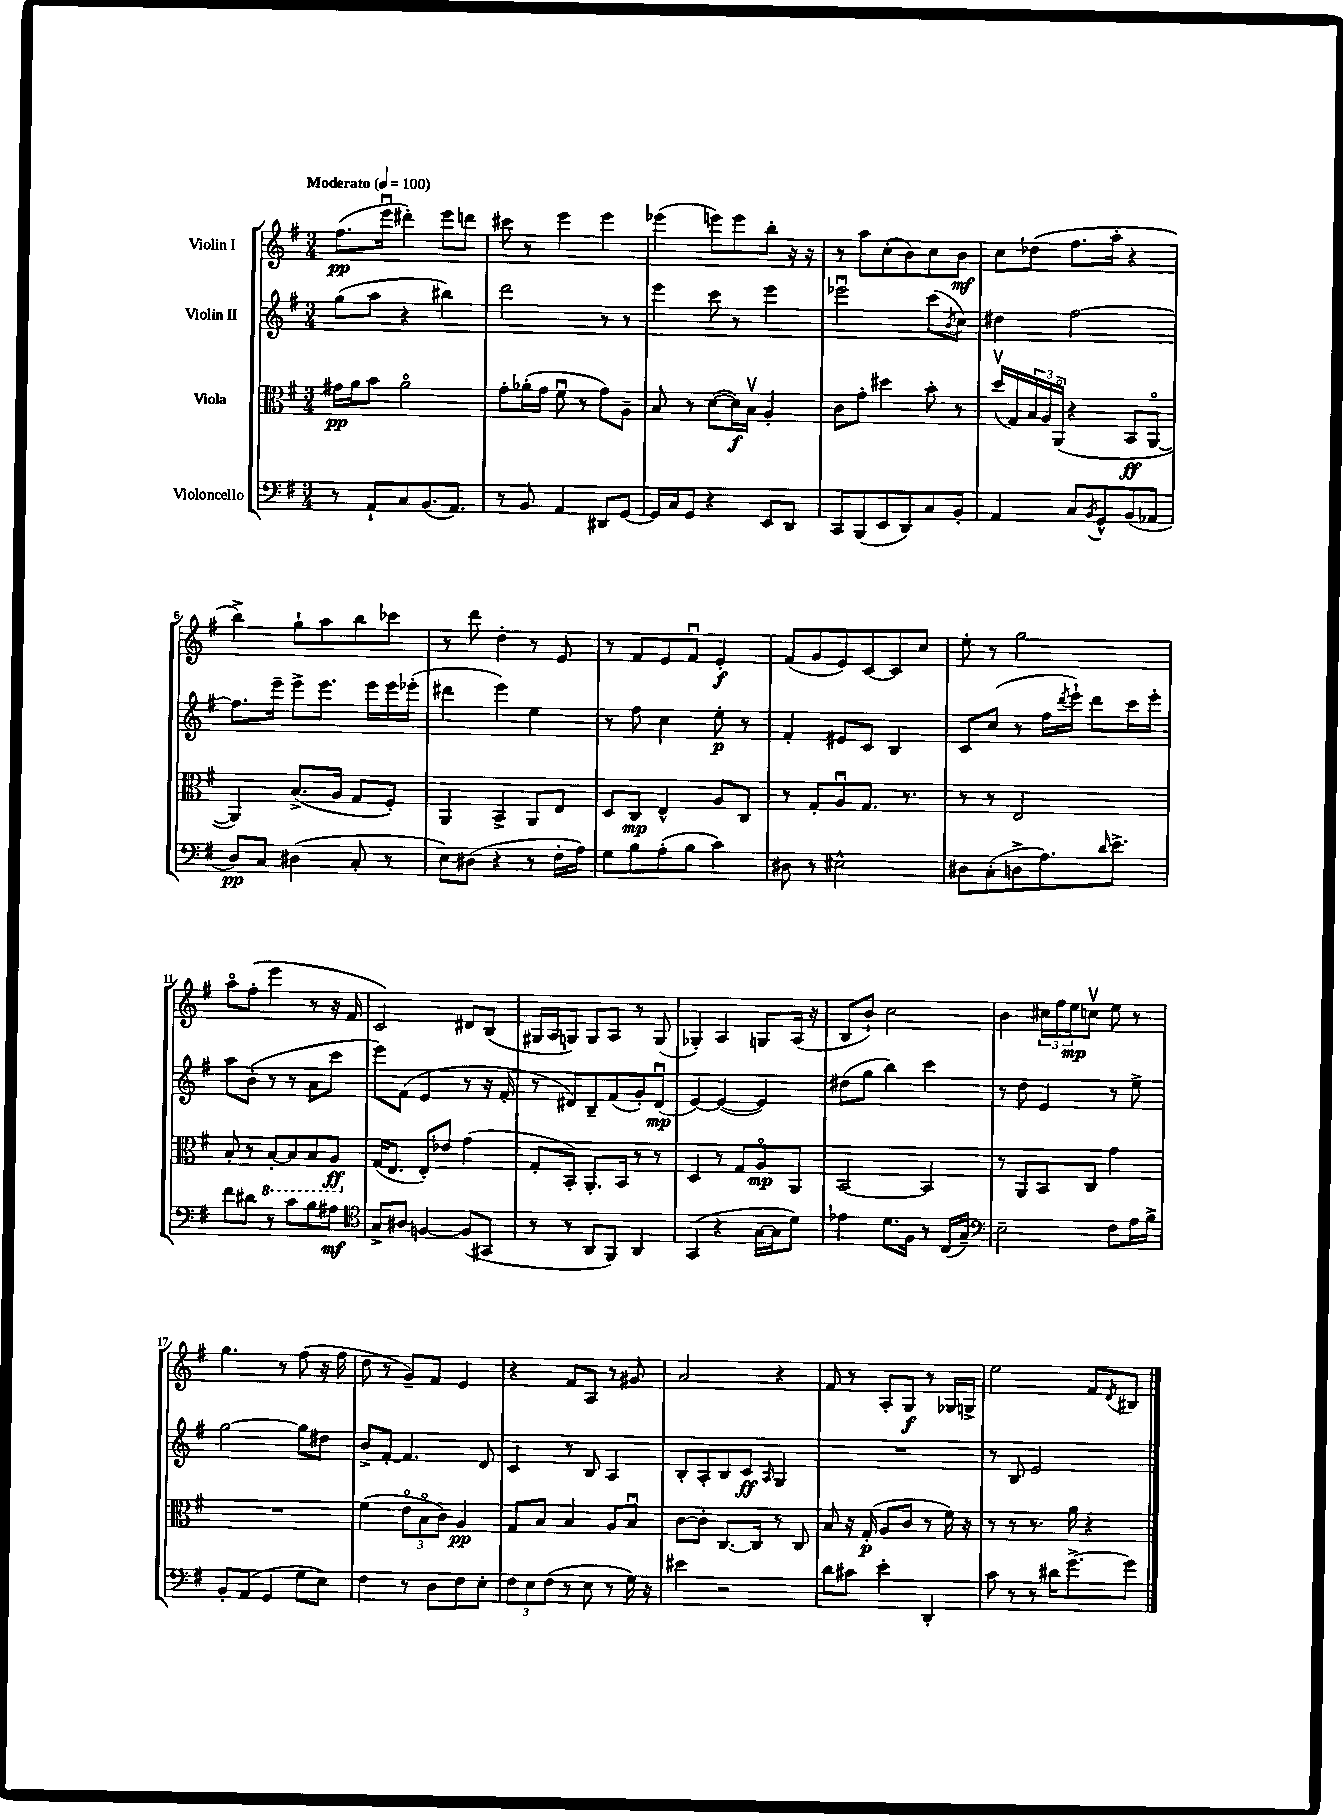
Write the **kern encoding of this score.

**kern	**kern	**kern	**kern
*staff4	*staff3	*staff2	*staff1
*clefF4	*clefC3	*clefG2	*clefG2
*k[f#]	*k[f#]	*k[f#]	*k[f#]
*M3/4	*M3/4	*M3/4	*M3/4
*MM100	*MM100	*MM100	*MM100
8r	16g#	(8gg	(8.ff#
.	16a	.	.
8AA`	8b	8aa	.
.	.	.	16eeeu
8C	2ao	4r	4ddd#')
(8.BB	.	.	.
.	.	4bb#)	8eee
8.AA)	.	.	.
.	.	.	8ddd
=	=	=	=
8r	8g'	2ddd	8ccc#
8BB	(16a-'	.	8r
.	16g	.	.
4AA	8f#u	.	4eee
.	8r	.	.
8DD#	8g)	8r	4eee
[8GG	8A~	8r	.
=	=	=	=
16GG]	8B	4eee	(4eee-
16C	.	.	.
8GG	8r	.	.
4r	([8d	8ccc	8eee)
.	16d])	8r	8eee
.	16Bv	.	.
8EE	4A'	4eee	8bb'
8DD	.	.	16r
.	.	.	16r
=	=	=	=
8CC	8c	2eee-u	8r
(8BBB	8g'	.	8aa
8EE	4dd#	.	(8cc'
8DD)	.	.	8b)
8C	8b'	(8ccc	8cc
.	.	8qb	.
8BB'	8r	8cc)	8b
=	=	=	=
4AA	(16ddv	4dd#	8cc
.	16G)	.	.
.	24B	.	(8dd-
.	24A	.	.
.	(24AAo	.	.
8C	4r	[2ff#	8.ff#
8qBB	.	.	.
8GG^^	.	.	.
.	.	.	16aa'
(8BB	8BB	.	4r
8AA-	[8AAo	.	.
=	=	=	=
8D)	4AA])	8.ff#]	4bb^)
8C	.	.	.
.	.	16eee~	.
(4D#	(8.B^	8eee^	8gg`
.	.	8.eee	8aa
.	16A	.	.
8C'	8G	.	8bb
.	.	16eee	.
8r	8F#')	16eee	8ccc-
.	.	(16eee-'	.
=	=	=	=
8E)	4AA	4ddd#	8r
(8D#	.	.	8ddd
4r	4BB^	4eee)	4dd'
8r	8AA	4ee	8r
16F#'	8E	.	8e
16A)	.	.	.
=	=	=	=
8G	8D	8r	8r
8B	8C	8ff#	8f#
(8A'	4E^^	4cc	8e
8B	.	.	8f#u
4c)	8A	8ee'	4e'
.	8C	8r	.
=	=	=	=
8D#	8r	4f#'	(8f#
8r	8G'	.	8g
2E#^^	8Au	8e#	8e)
.	8.G	8c	[8c
.	.	4B	8c]
.	8.r	.	.
.	.	.	8cc
=	=	=	=
8D#	8r	8c	8ee'
(8C'	8r	(8cc	8r
8D^	2E	8r	2gg
8.A)	.	16ff#	.
.	.	8qddd	.
.	.	16eee`)	.
.	.	8ddd	.
16qqd	.	.	.
8.e^	.	.	.
.	.	16ccc	.
.	.	16eee'	.
=	=	=	=
8f#	8B'	8aa	8aao
8d#	8r	(8b'	(8ff#'
8r	[8BB'	8r	4eee
8c	8BB]	8r	.
8B	8BB	8a	8r
8A#	8AA	8ccc	16r
.	.	.	16f#
=	=	=	=
*clefC4	*	*	*
8G^	(16G	8eee)	2c)
.	8.E	.	.
8A#	.	(8f#	.
[4F	8E')	4e	.
.	8e-	.	.
(8F]	(4g	8r	8d#
8GG#	.	16r	(8B
.	.	16f#'	.
=	=	=	=
8r	8G'	8r	16G#
.	.	.	16A
8r	8BB')	8d#)	8G)
8AA	8.AA'	8B~	8G
8FF#)	.	(8f#	8A
.	16BB	.	.
4AA	8r	8g')	8r
.	8r	(8d#u	(8G
=	=	=	=
(4GG	4D	[4e)	4G-')
4r	8r	(4e_	4A
.	8G	.	.
[16G	8Ao	4e])	8G
16G]	.	.	.
8d)	8AA	.	(16A
.	.	.	16r
=	=	=	=
4e-	[2BB	(8dd#	8B
.	.	8gg	8b`)
8.d	.	4bb)	2cc
16F#	.	.	.
8r	4BB]	4ccc	.
(16C	.	.	.
16G~)	.	.	.
=	=	=	=
*clefF4	*	*	*
2E~	8r	8r	4b
.	8AA	8dd	.
.	8BB	4e	24cc#
.	.	.	24ff#
.	.	.	24ee
.	8C	.	8ccv
8F#	4g	8r	8ee
16A	.	8ee^	8r
16B^	.	.	.
=	=	=	=
8BB'	2.r	[2gg	4.gg
(8AA	.	.	.
4GG	.	.	.
.	.	.	8r
8G	.	8gg]	(8ff#
8E)	.	8dd#	16r
.	.	.	16ff#
=	=	=	=
4F#	(4f#	8b^	8dd
.	.	[8f#'	8r
8r	12eo	4.f#]	8g~)
.	12Bo	.	.
8D	.	.	8f#
.	12c)	.	.
8F#	4A	.	4e
8E'	.	8d	.
=	=	=	=
12F#	8G	4c	4r
12E	.	.	.
.	8B	.	.
(12F#	.	.	.
8r	4B	8r	8f#
8E	.	8B	8A
8r	8A	4A	8r
16G)	8Bu	.	8g#
16r	.	.	.
=	=	=	=
4e#	[8c	8B'	2a
.	8c']	8A'	.
2r	[8.C	8B	.
.	.	8c	.
.	16C]	.	.
.	.	16qqA	.
.	8r	4G	4r
.	8C	.	.
=	=	=	=
8d	8B	2.r	8f#
8c#	16r	.	8r
.	(16G'	.	.
4e'	8A	.	8A'
.	8c	.	8G
4DD'	8r	.	8r
.	16f#)	.	16G-
.	16r	.	16G^
=	=	=	=
8c	8r	8r	2ee
8r	8r	8B	.
8r	8.r	2e	.
16d#	.	.	.
[8.g^	16a	.	.
.	4r	.	8f#
.	.	.	8qd
8g]	.	.	8B#
==	==	==	==
*-	*-	*-	*-
